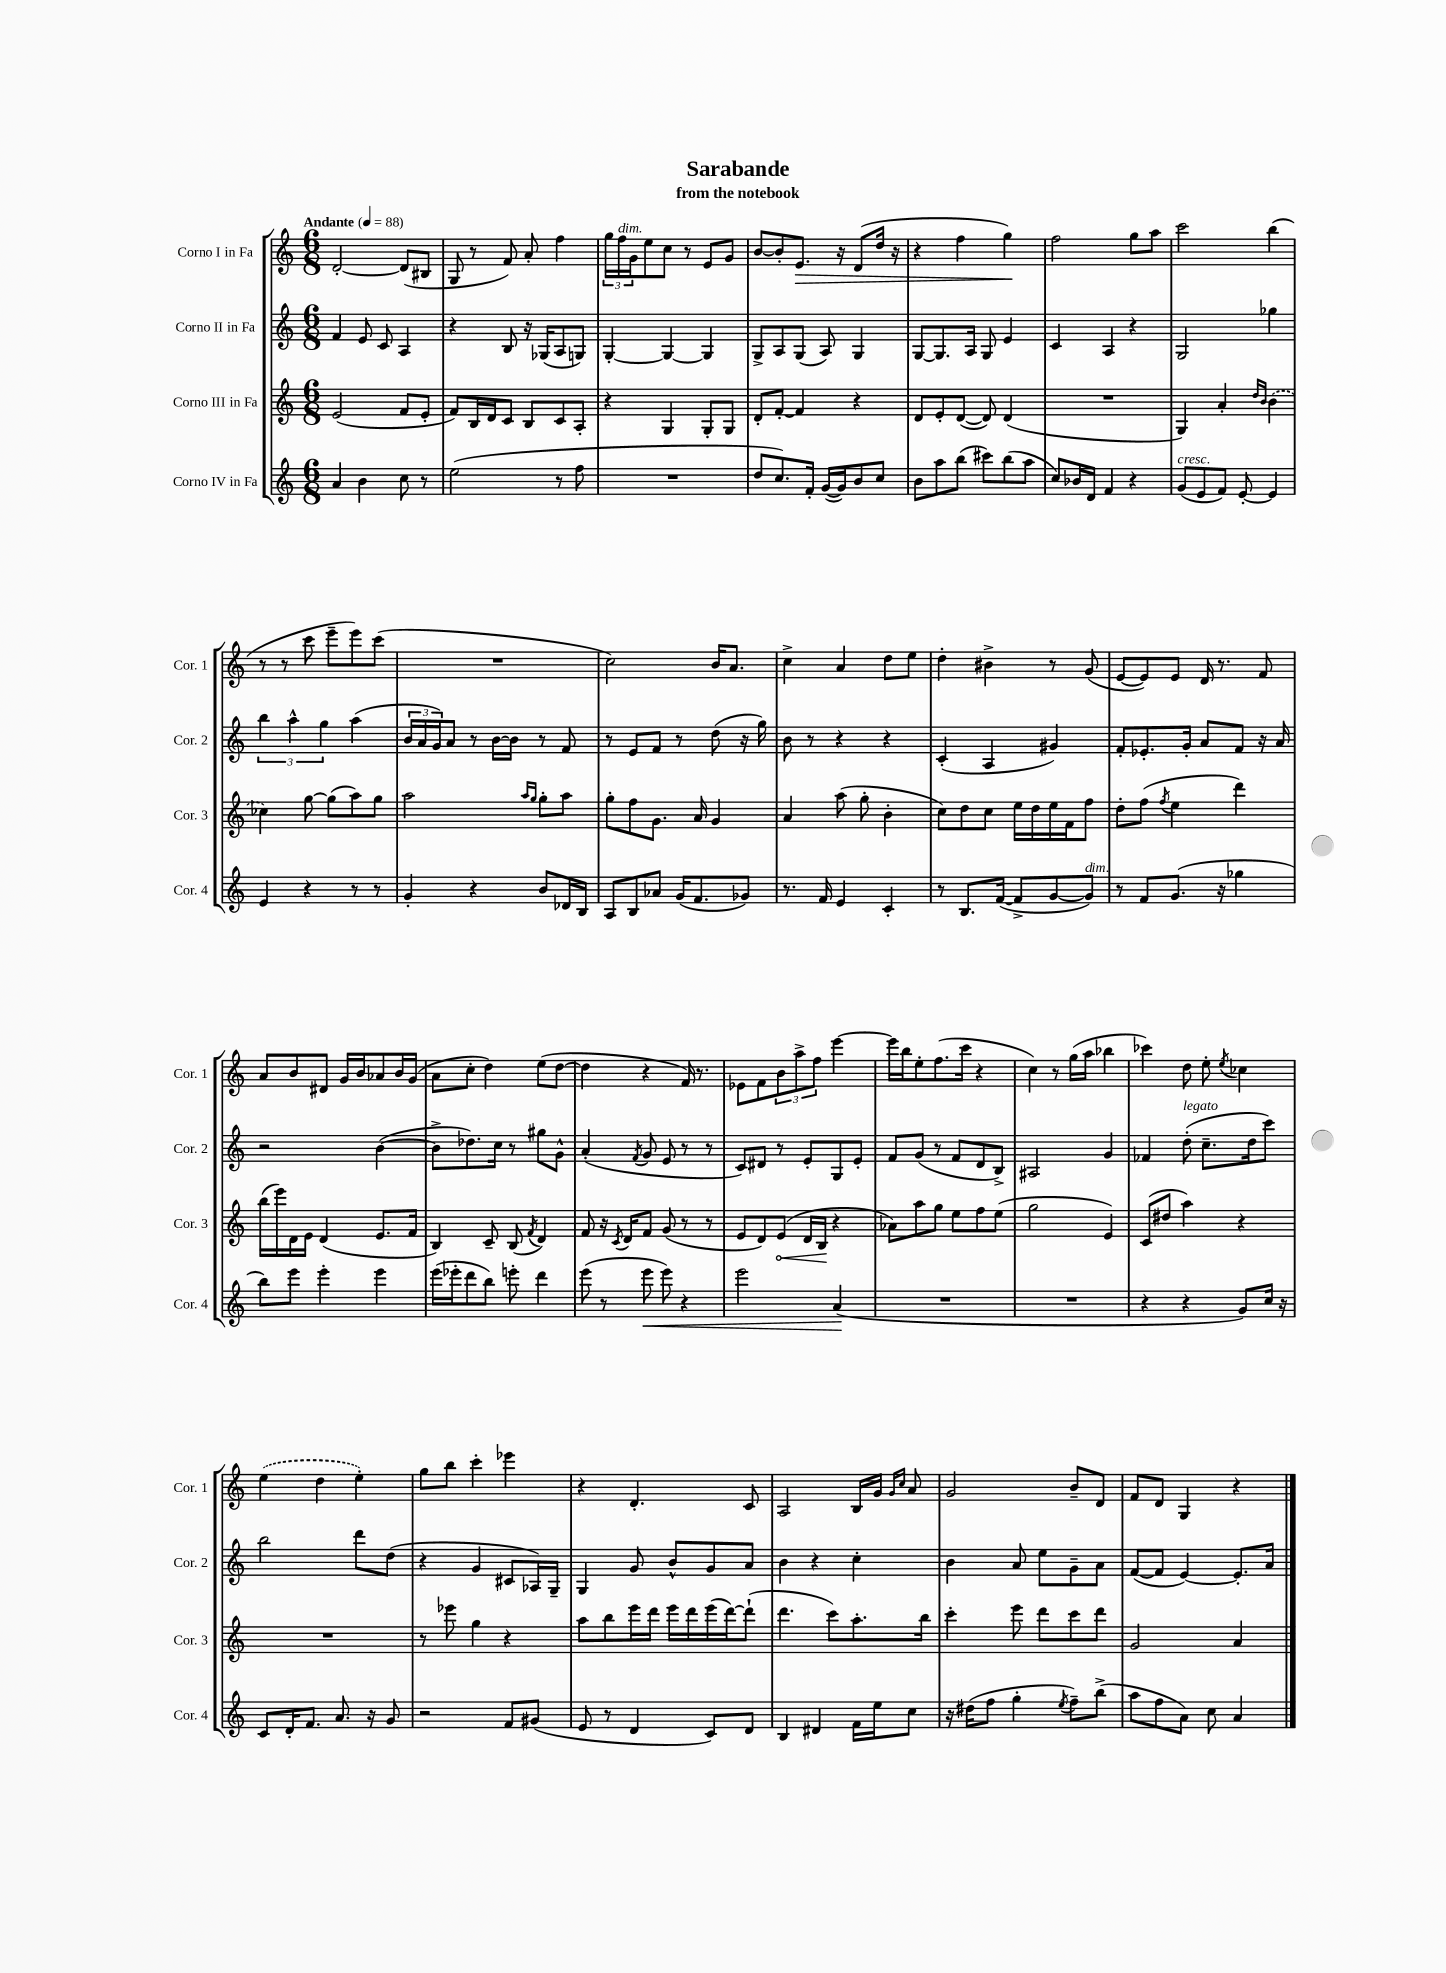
\header { title = "Sarabande" subtitle = "from the notebook" }
<<
\new StaffGroup <<
\new Staff = "s0" \with { instrumentName = "Corno I in Fa" shortInstrumentName = "Cor. 1" } {
    \clef treble \key c \major \numericTimeSignature \time 6/8 \tempo "Andante" 4 = 88
    d'2~-. d'8( bis8 |
    g8 r8 f'8) a'8-. f''4 |
    \tuplet 3/2 { g''16 f''16^\markup { \italic "dim." } g'16 } e''8 c''8 r8 e'8 g'8 |
    b'8~ b'8-. e'8.\> r16 d'8( d''16 r16 |
    r4 f''4 g''4\!) |
    f''2 g''8 a''8 |
    c'''2 b''4( |
    r8 r8 c'''8 e'''8-- e'''8) c'''8( |
    R2. |
    c''2) b'16 a'8. |
    c''4-> a'4 d''8 e''8 |
    d''4-. bis'4-> r8 g'8( |
    e'8~ e'8) e'8 d'16 r8. f'8 |
    a'8 b'8 dis'8 g'16 b'16 aes'8 b'16 g'16( |
    a'8 c''8-. d''4) e''8( d''8~ |
    d''4 r4 f'16) r8. |
    ees'8 f'8 \tuplet 3/2 { b'8 a''8-> f''8 } e'''4~ |
    e'''16 b''16 e''8-. f''8.( c'''16 r4 |
    c''4) r8 g''16( a''16 bes''4 |
    ces'''4) d''8 e''8-. \acciaccatura { e''8 } ces''4 |
    \once \slurDashed e''4( d''4 e''4-.) |
    g''8 b''8 c'''4-. ees'''4 |
    r4 d'4.-. c'8 |
    a2 b16 g'16 \grace { g'16 c''16 } a'8 |
    g'2 b'8-- d'8 |
    f'8 d'8 g4 r4 \bar "|." |
}
\new Staff = "s1" \with { instrumentName = "Corno II in Fa" shortInstrumentName = "Cor. 2" } {
    \clef treble \key c \major \numericTimeSignature \time 6/8
    f'4 e'8 c'8 a4 |
    r4 b8 r16 ges16( a8 g8) |
    g4~-. g4~ g4 |
    g8-> a8 g8( a8) g4 |
    g8~ g8. a16 g8 e'4 |
    c'4 a4 r4 |
    g2 ges''4 |
    \tuplet 3/2 { b''4 a''4-^ g''4 } a''4( |
    \tuplet 3/2 { b'16 a'16 g'16) } a'8 r8 b'16~ b'16 r8 f'8 |
    r8 e'8 f'8 r8 d''8( r16 g''16) |
    b'8 r8 r4 r4 |
    c'4-.( a4 gis'4) |
    f'8-. ees'8.-. g'16-. a'8 f'8 r16 a'16 |
    r2 b'4~( |
    b'8-> des''8.) c''16 r8 gis''8 g'8-^ |
    a'4-.( \acciaccatura { f'8 } g'8 e'8 r8 r8 |
    c'8) dis'8 r8 e'8-. g8 e'8-. |
    f'8 g'8( r8 f'8 d'8 b8->) |
    ais2 g'4 |
    fes'4 d''8-.^\markup { \italic "legato" }( c''8.-- d''16 c'''8) |
    b''2 d'''8 d''8( |
    r4 g'4 cis'8 aes16) g16-- |
    g4 g'8 b'8-^ g'8 a'8 |
    b'4 r4 c''4-. |
    b'4 a'8 e''8 g'8-- a'8 |
    f'8~( f'8 e'4~) e'8.-. a'16 \bar "|." |
}
\new Staff = "s2" \with { instrumentName = "Corno III in Fa" shortInstrumentName = "Cor. 3" } {
    \clef treble \key c \major \numericTimeSignature \time 6/8
    e'2( f'8 e'8-. |
    f'8) b16 d'16 c'8 b8 c'8 a8-. |
    r4 g4 g8-. g8 |
    d'8-. f'8~-. f'4 r4 |
    d'8 e'8-. d'8~( d'8) d'4( |
    R2. |
    g4) a'4-. \grace { d''16 b'16 } \once \slurDashed b'4( |
    ces''4) g''8~ g''8( a''8) g''8 |
    a''2 \grace { a''16 g''16 } g''8-. a''8 |
    g''8-. f''8 g'8. a'16 g'4 |
    a'4 a''8( g''8-. b'4-. |
    c''8) d''8 c''8 e''16 d''16 e''16 f'16 f''8 |
    d''8-. f''8( \acciaccatura { f''8 } e''4 d'''4) |
    b''16( e'''16) d'16 e'16 d'4( e'8. f'16 |
    b4) c'8-- b8( \acciaccatura { f'8 } d'4) |
    f'8 r16 \acciaccatura { c'8 } d'16 f'8 g'8( r8 r8 |
    e'8 d'8) \once \override Hairpin.circled-tip = ##t e'8\<( d'16 b16\! r4 |
    aes'8) a''8 g''8 e''8 f''8 e''8( |
    g''2 e'4) |
    c'8( dis''8 a''4) r4 |
    R2. |
    r8 ees'''8 g''4 r4 |
    a''8 b''8 e'''16 d'''16 e'''16 d'''16 e'''16( d'''16~) d'''8-!( |
    d'''4. c'''8) a''8.-. b''16 |
    c'''4-. e'''8 d'''8 c'''8 d'''8 |
    g'2 a'4 \bar "|." |
}
\new Staff = "s3" \with { instrumentName = "Corno IV in Fa" shortInstrumentName = "Cor. 4" } {
    \clef treble \key c \major \numericTimeSignature \time 6/8
    a'4 b'4 c''8 r8 |
    e''2( r8 f''8 |
    R2. |
    d''8 c''8.) f'16-. g'16~( g'16) b'8 c''8 |
    b'8 a''8 b''8( cis'''8) b''8( a''8 |
    c''8) bes'16 d'16 f'4 r4 |
    g'8^\markup { \italic "cresc." }( e'8 f'8) e'8~-. e'4 |
    e'4 r4 r8 r8 |
    g'4-. r4 b'8 des'16 b16 |
    a8 b8 aes'8 g'16( f'8. ges'8) |
    r8. f'16 e'4 c'4-. |
    r8 b8. f'16~( f'8-> g'8~ g'8^\markup { \italic "dim." }) |
    r8 f'8 g'8.( r16 ges''4 |
    b''8) e'''8 e'''4-. e'''4 |
    e'''16( ees'''16-. d'''8 b''8) e'''8-. d'''4 |
    e'''8( r8 e'''8\< e'''8) r4 |
    e'''2 a'4\!( |
    R2. |
    R2. |
    r4 r4 g'8) c''16 r16 |
    c'8 d'16-. f'8. a'8. r16 g'8 |
    r2 f'8 gis'8( |
    e'8 r8 d'4 c'8) d'8 |
    b4 dis'4 f'16 e''16 c''8 |
    r16 dis''16( f''8 g''4-. \acciaccatura { e''8 } f''8--) b''8->( |
    a''8 f''8 a'8) c''8 a'4 \bar "|." |
}
>>
>>
\layout { \context { \Score \remove "Bar_number_engraver" } }
